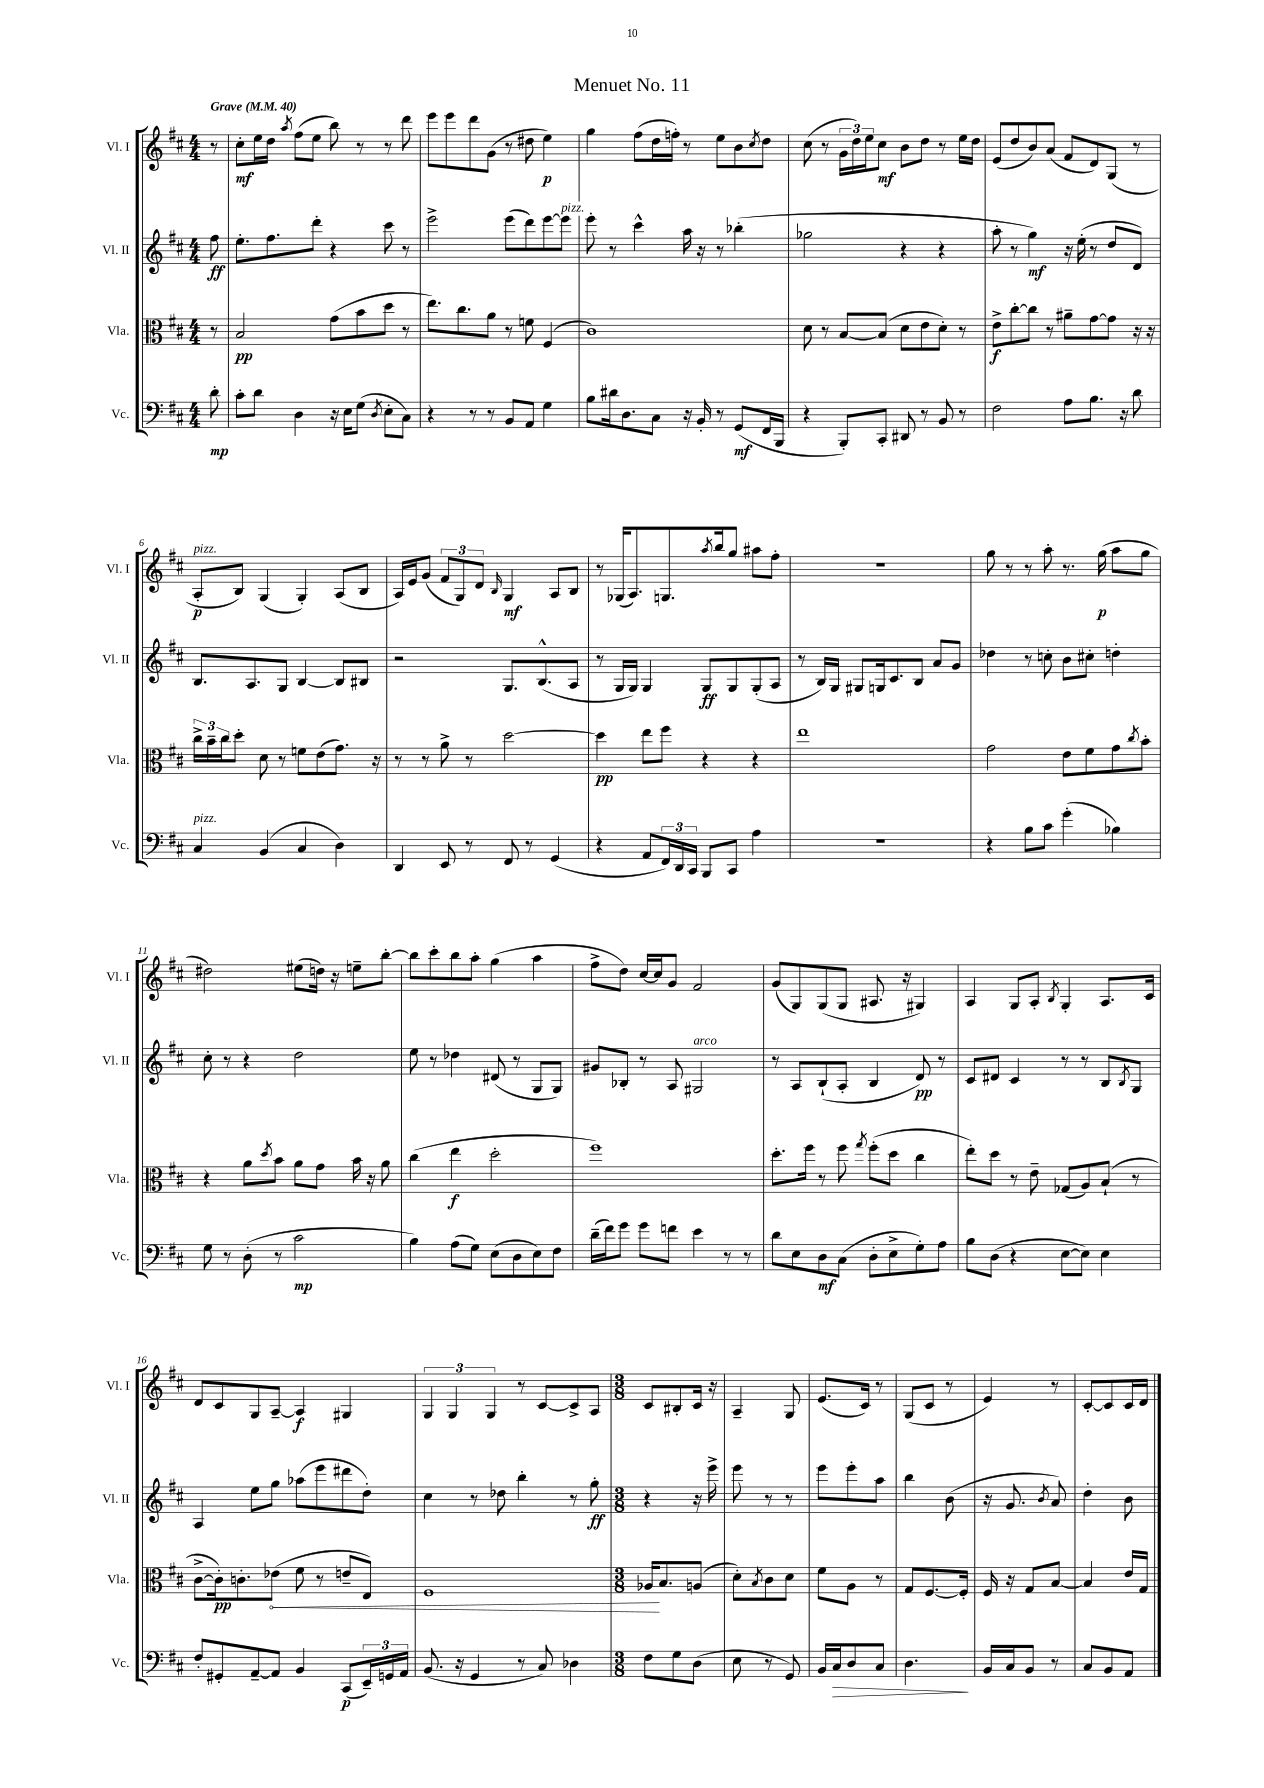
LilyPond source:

\header { title = "Menuet No. 11" }
<<
\new StaffGroup <<
\new Staff = "s0" \with { instrumentName = "Vl. I" shortInstrumentName = "Vl. I" } {
    \clef treble \key d \major \numericTimeSignature \time 4/4 \partial 8 \tempo "Grave" 4 = 40
    r8 |
    cis''8-.\mf e''16 d''16 \acciaccatura { a''8 } fis''8( e''8 b''8) r8 r8 d'''8 |
    e'''8 e'''8 d'''8 g'8( r8 dis''8 e''4\p) |
    g''4 fis''8( d''16 f''16-.) r8 e''8 b'8 \acciaccatura { cis''8 } d''8 |
    cis''8( r8 \tuplet 3/2 { g'16 d''16) e''16 } cis''8\mf b'8 d''8 r8 e''16 d''16 |
    e'8( d''8 b'8) a'8( fis'8 d'8) g8( r8 |
    a8-.\p^\markup { \italic "pizz." } b8) g4( g4-.) a8( b8 |
    a16) e'16 g'8( \tuplet 3/2 { fis'8 g8) d'8 } \grace { b16 } g4\mf a8 b8 |
    r8 ges16( a8.) g8. \acciaccatura { a''8 } b''16 g''8 ais''8 fis''8-. |
    r1 |
    g''8 r8 r8 a''8-. r8. g''16\p( a''8 g''8 |
    dis''2) eis''8( d''16) r16 e''8-- b''8~-. |
    b''8 cis'''8-. b''8 a''8-. g''4( a''4 |
    fis''8-> d''8) cis''16~ cis''16 g'8 fis'2 |
    g'8( g8) g8( g8 ais8. r16 gis4) |
    a4 g8 a8-. \acciaccatura { b8 } g4-. a8. cis'16 |
    d'8 cis'8 g8 a8~-- a4\f gis4 |
    \tuplet 3/2 { g4 g4 g4 } r8 cis'8~ cis'8-> a8 |
    \numericTimeSignature \time 3/8 cis'8 bis8-. cis'16 r16 |
    a4-- g8 |
    e'8.( cis'16) r8 |
    g8( cis'8 r8 |
    e'4) r8 |
    cis'8~-. cis'8 cis'16 d'16 \bar "|." |
}
\new Staff = "s1" \with { instrumentName = "Vl. II" shortInstrumentName = "Vl. II" } {
    \clef treble \key d \major \numericTimeSignature \time 4/4 \partial 8
    fis''8\ff |
    e''8.-. fis''8. d'''8-. r4 cis'''8 r8 |
    e'''2-> e'''8( d'''8) e'''8~ e'''8^\markup { \italic "pizz." } |
    e'''8-. r8 cis'''4-^ a''16 r16 r8 bes''4-.( |
    ges''2 r4 r4 |
    a''8-. r8 g''4\mf) r16 e''16-.( r8 d''8 d'8) |
    b8. a8. g8 b4~ b8 bis8 |
    r2 g8. b8.-^( a8 |
    r8 g16 g16) g4 g8\ff g8 g8-.( a8 |
    r8 b16) g16 gis8 g16 cis'8. b8 a'8 g'8 |
    des''4 r8 c''8-. b'8 cis''8-. d''4-. |
    cis''8-. r8 r4 d''2 |
    e''8 r8 des''4 dis'8( r8 g8 g8) |
    gis'8 bes8-. r8 a8 gis2^\markup { \italic "arco" } |
    r8 a8 b8-!( a8-. b4 d'8\pp) r8 |
    cis'8 dis'8 cis'4 r8 r8 b8 \acciaccatura { b8 } g8 |
    a4 e''8 g''8 aes''8( e'''8 dis'''8 d''8-.) |
    cis''4 r8 des''8 b''4-. r8 g''8-.\ff |
    \numericTimeSignature \time 3/8 r4 r16 e'''16-> |
    e'''8 r8 r8 |
    e'''8 e'''8-. a''8 |
    b''4 b'8( |
    r16 g'8. \acciaccatura { b'8 } a'8) |
    d''4-. b'8 \bar "|." |
}
\new Staff = "s2" \with { instrumentName = "Vla." shortInstrumentName = "Vla." } {
    \clef alto \key d \major \numericTimeSignature \time 4/4 \partial 8
    r8 |
    b2\pp g'8( b'8 d''8 r8 |
    e''8.) cis''8. a'8 r8 f'8 fis4( |
    cis'1) |
    d'8 r8 b8~ b8( d'8 e'8 d'8-.) r8 |
    e'8->\f cis''8~-. cis''8 r8 ais'8-- g'8~ g'8 r16 r16 |
    \tuplet 3/2 { cis''16-> b'16-- cis''16 } d''8-. d'8 r8 f'8 e'8( g'8.) r16 |
    r8 r8 a'8-> r8 d''2~ |
    d''4\pp e''8 fis''8 r4 r4 |
    e''1 |
    g'2 e'8 fis'8 g'8 \acciaccatura { cis''8 } b'8-. |
    r4 a'8 \acciaccatura { d''8 } b'8 a'8 g'8 b'16 r16 a'8 |
    cis''4( e''4\f d''2-. |
    fis''1) |
    d''8.-. fis''16 r8 fis''8 \acciaccatura { g''8 } fis''8-.( d''8 cis''4 |
    e''8-.) d''8 r8 e'8-- ges8( a8) b8-!( r8 |
    cis'8~-> cis'16-.\pp) c'8.-. \once \override Hairpin.circled-tip = ##t ees'8\<( fis'8 r8 e'8-- e8) |
    fis1 |
    \numericTimeSignature \time 3/8 aes16\! b8. a8( |
    d'8-.) \acciaccatura { b8 } cis'8 d'8 |
    fis'8 a8 r8 |
    g8 fis8.~ fis16-. |
    fis16 r16 g8 b8~ |
    b4 e'16 g16 \bar "|." |
}
\new Staff = "s3" \with { instrumentName = "Vc." shortInstrumentName = "Vc." } {
    \clef bass \key d \major \numericTimeSignature \time 4/4 \partial 8
    d'8-.\mp |
    cis'8-. d'8 d4 r16 e16 g8( \acciaccatura { d8 } e8-. cis8) |
    r4 r8 r8 b,8 a,8 g4 |
    b8 dis'16 d8. cis8 r16 b,16-. r8 g,8\mf( fis,16 b,,16 |
    r4 b,,8-.) cis,8-. dis,8 r8 b,8 r8 |
    fis2 a8 b8. r16 d'8 |
    cis4^\markup { \italic "pizz." } b,4( cis4 d4) |
    d,4 e,8 r8 fis,8 r8 g,4( |
    r4 a,8 \tuplet 3/2 { fis,16) d,16 cis,16 } b,,8 cis,8 a4 |
    R1 |
    r4 b8 cis'8 g'4-.( bes4) |
    g8 r8 d8-.( r8 cis'2\mp |
    b4) a8( g8) e8( d8 e8) fis8 |
    d'16--( fis'16) g'8 g'8 f'8 e'4 r8 r8 |
    d'8 e8 d8\mf cis8( d8-. e8-> g8-.) a8 |
    b8 d8( r4 e8~ e8) e4 |
    fis8-. gis,8-. a,8~-- a,8 b,4 cis,8\p( \tuplet 3/2 { e,16--) g,16 a,16 } |
    b,8.( r16 g,4 r8 cis8) des4 |
    \numericTimeSignature \time 3/8 fis8 g8 d8( |
    e8 r8 g,8) |
    b,16 cis16\> d8 cis8 |
    d4.\! |
    b,16 cis16 b,8 r8 |
    cis8 b,8 a,8 \bar "|." |
}
>>
>>
